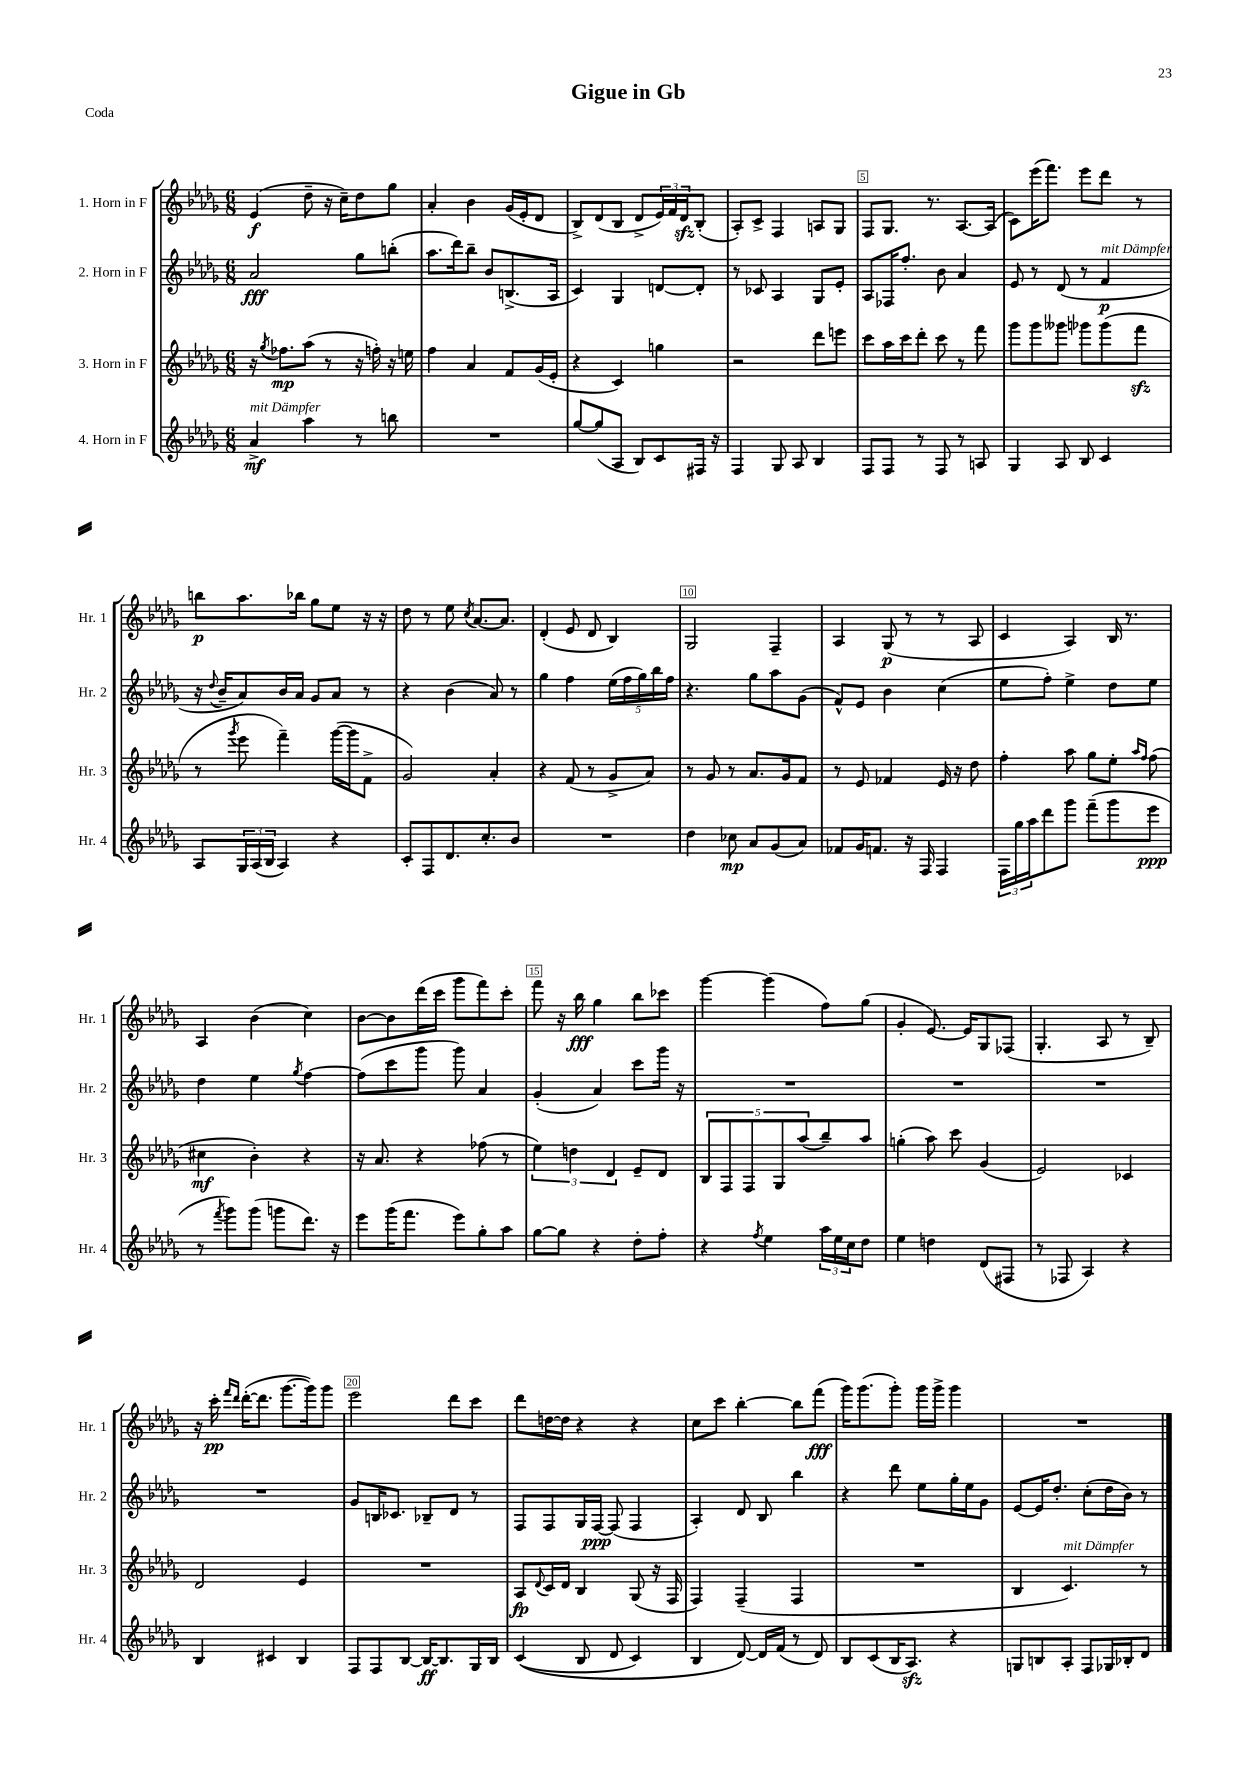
\header { title = "Gigue in Gb" piece = "Coda" }
<<
\new StaffGroup <<
\new Staff = "s0" \with { instrumentName = "1. Horn in F" shortInstrumentName = "Hr. 1" } {
    \clef treble \key des \major \numericTimeSignature \time 6/8
    ees'4\f( des''8-- r16 c''16--) des''8 ges''8 |
    aes'4-. bes'4 ges'16( ees'16-. des'8 |
    bes8->) des'8( bes8 des'8-> \tuplet 3/2 { ees'16) f'16 des'16\sfz } bes8-.( |
    aes8-.) c'8-> f4 a8 ges8 |
    f8 ges8. r8. aes8.~ aes16( |
    c'8) ees'''16( f'''8.) ees'''8 des'''8 r8 |
    b''8\p aes''8. bes''16 ges''8 ees''8 r16 r16 |
    des''8 r8 ees''8 \acciaccatura { c''8 } aes'8.~ aes'8. |
    des'4-.( ees'8 des'8 bes4) |
    ges2 f4-- |
    aes4 ges8\p( r8 r8 aes8 |
    c'4 aes4) bes16 r8. |
    aes4 bes'4( c''4) |
    bes'8~ bes'8 des'''16( c'''16 ges'''8 f'''8) c'''8-. |
    f'''8 r16 bes''16\fff ges''4 bes''8 ces'''8 |
    ges'''4~ ges'''4( f''8) ges''8( |
    ges'4-. ees'8.~) ees'16 ges8 fes8( |
    ges4.-. aes8 r8 bes8--) |
    r16 c'''16-.\pp \grace { f'''16 des'''16 } des'''16~-.( des'''8. ges'''8.~ ges'''16) ges'''8 |
    ees'''2 des'''8 c'''8 |
    des'''8 d''16~ d''16 r4 r4 |
    c''8 c'''8 bes''4~-. bes''8 f'''8\fff( |
    ges'''16) ges'''8.( ges'''8-.) ges'''16 ges'''16-> ges'''4 |
    R2. \bar "|." |
}
\new Staff = "s1" \with { instrumentName = "2. Horn in F" shortInstrumentName = "Hr. 2" } {
    \clef treble \key des \major \numericTimeSignature \time 6/8
    aes'2\fff ges''8 b''8-.( |
    aes''8. des'''16) bes''8-- bes'8 b8.->( aes16 |
    c'4) ges4 d'8~ d'8-. |
    r8 ces'8 aes4 ges8 ees'8-. |
    aes8 fes16 f''8.-. bes'8 aes'4 |
    ees'8 r8 des'8( r8 f'4\p^\markup { \italic "mit Dämpfer" } |
    r16 \appoggiatura { des''8 } bes'16-- aes'8) bes'16 aes'16 ges'8 aes'8 r8 |
    r4 bes'4( aes'8) r8 |
    ges''4 f''4 \tuplet 5/4 { ees''16( f''16 ges''16) bes''16 f''16 } |
    r4. ges''8 aes''8 ges'8( |
    f'8-^) ees'8 bes'4 c''4( |
    ees''8 f''8-.) ees''4-> des''8 ees''8 |
    des''4 ees''4 \acciaccatura { ges''8 } f''4~ |
    f''8( c'''8 ges'''8 ges'''8) aes'4 |
    ges'4-.( aes'4) c'''8 ges'''16 r16 |
    R2. |
    R2. |
    R2. |
    R2. |
    ges'8 b16 ces'8. bes8-- des'8 r8 |
    f8 f8 ges16 f16~\ppp f8( f4 |
    aes4-.) des'8 bes8 bes''4 |
    r4 des'''8 ees''8 ges''16-. ees''16 ges'8 |
    ees'8~ ees'16 des''8.-. c''8-.( des''16 bes'16) r8 \bar "|." |
}
\new Staff = "s2" \with { instrumentName = "3. Horn in F" shortInstrumentName = "Hr. 3" } {
    \clef treble \key des \major \numericTimeSignature \time 6/8
    r16 \acciaccatura { ges''8 } fes''8.\mp aes''8( r8 r16 f''16-.) r16 e''16 |
    f''4 aes'4 f'8 ges'16( ees'16-. |
    r4 c'4) g''4 |
    r2 des'''8 e'''8 |
    c'''8 aes''16 c'''16 des'''8-. c'''8 r8 f'''8 |
    ges'''8 ges'''8 geses'''8 ges'''8 ges'''8( f'''8\sfz |
    r8 \acciaccatura { ges'''8 } ees'''8 f'''4--) ges'''16~( ges'''16 f'8-> |
    ges'2) aes'4-. |
    r4 f'8( r8 ges'8-> aes'8) |
    r8 ges'8 r8 aes'8. ges'16 f'8 |
    r8 ees'8 fes'4 ees'16 r16 des''8 |
    f''4-. aes''8 ges''8 ees''8-. \grace { aes''16 f''16 } f''8( |
    cis''4\mf bes'4-.) r4 |
    r16 aes'8. r4 fes''8( r8 |
    \tuplet 3/2 { ees''4) d''4 des'4 } ees'8-- des'8 |
    \tuplet 5/4 { bes8 f8 f8 ges8 aes''8( } bes''8--) aes''8 |
    g''4-.( aes''8) c'''8 ges'4( |
    ees'2) ces'4 |
    des'2 ees'4 |
    R2. |
    aes8\fp \appoggiatura { des'8 } c'16 des'16 bes4 ges8( r16 f16 |
    f4) f4--( f4 |
    R2. |
    bes4 c'4.^\markup { \italic "mit Dämpfer" }) r8 \bar "|." |
}
\new Staff = "s3" \with { instrumentName = "4. Horn in F" shortInstrumentName = "Hr. 4" } {
    \clef treble \key des \major \numericTimeSignature \time 6/8
    aes'4->\mf^\markup { \italic "mit Dämpfer" } aes''4 r8 b''8 |
    R2. |
    ges''8~ ges''8( aes8 bes8) c'8 fis16 r16 |
    f4 ges8 aes8 bes4 |
    f8 f8 r8 f8 r8 a8 |
    ges4 aes8 bes8 c'4 |
    aes8 \tuplet 3/2 { ges16 aes16( bes16 } aes4) r4 |
    c'8-. f8 des'8. c''8.-. bes'8 |
    R2. |
    des''4 ces''8\mp aes'8 ges'8( aes'8) |
    fes'8 ges'16 f'8. r16 f16 f4 |
    \tuplet 3/2 { f16 ges''16 aes''16 } des'''8 ges'''8 f'''8--( ges'''8 ees'''8\ppp |
    r8 \acciaccatura { f'''8 } ges'''8) ges'''8( g'''8 des'''8.) r16 |
    ees'''8 ges'''16( f'''8. ees'''8) ges''8-. aes''8 |
    ges''8~ ges''8 r4 des''8-. f''8-. |
    r4 \acciaccatura { f''8 } ees''4 \tuplet 3/2 { aes''16 ees''16 c''16 } des''8 |
    ees''4 d''4 des'8( fis8 |
    r8 fes8 aes4) r4 |
    bes4 cis'4 bes4 |
    f8 f8 bes8~ bes16~\ff bes8. ges16 bes16 |
    c'4(\( bes8 des'8 c'4) |
    bes4 des'8~\) des'16 f'16( r8 des'8) |
    bes8 c'8( bes16 aes8.\sfz) r4 |
    g8 b8 aes8-. f8 ges16 bes16-. des'8 \bar "|." |
}
>>
>>
\layout { \context { \Score \override BarNumber.break-visibility = ##(#f #t #t) barNumberVisibility = #(every-nth-bar-number-visible 5) \override BarNumber.stencil = #(make-stencil-boxer 0.1 0.3 ly:text-interface::print) } }
